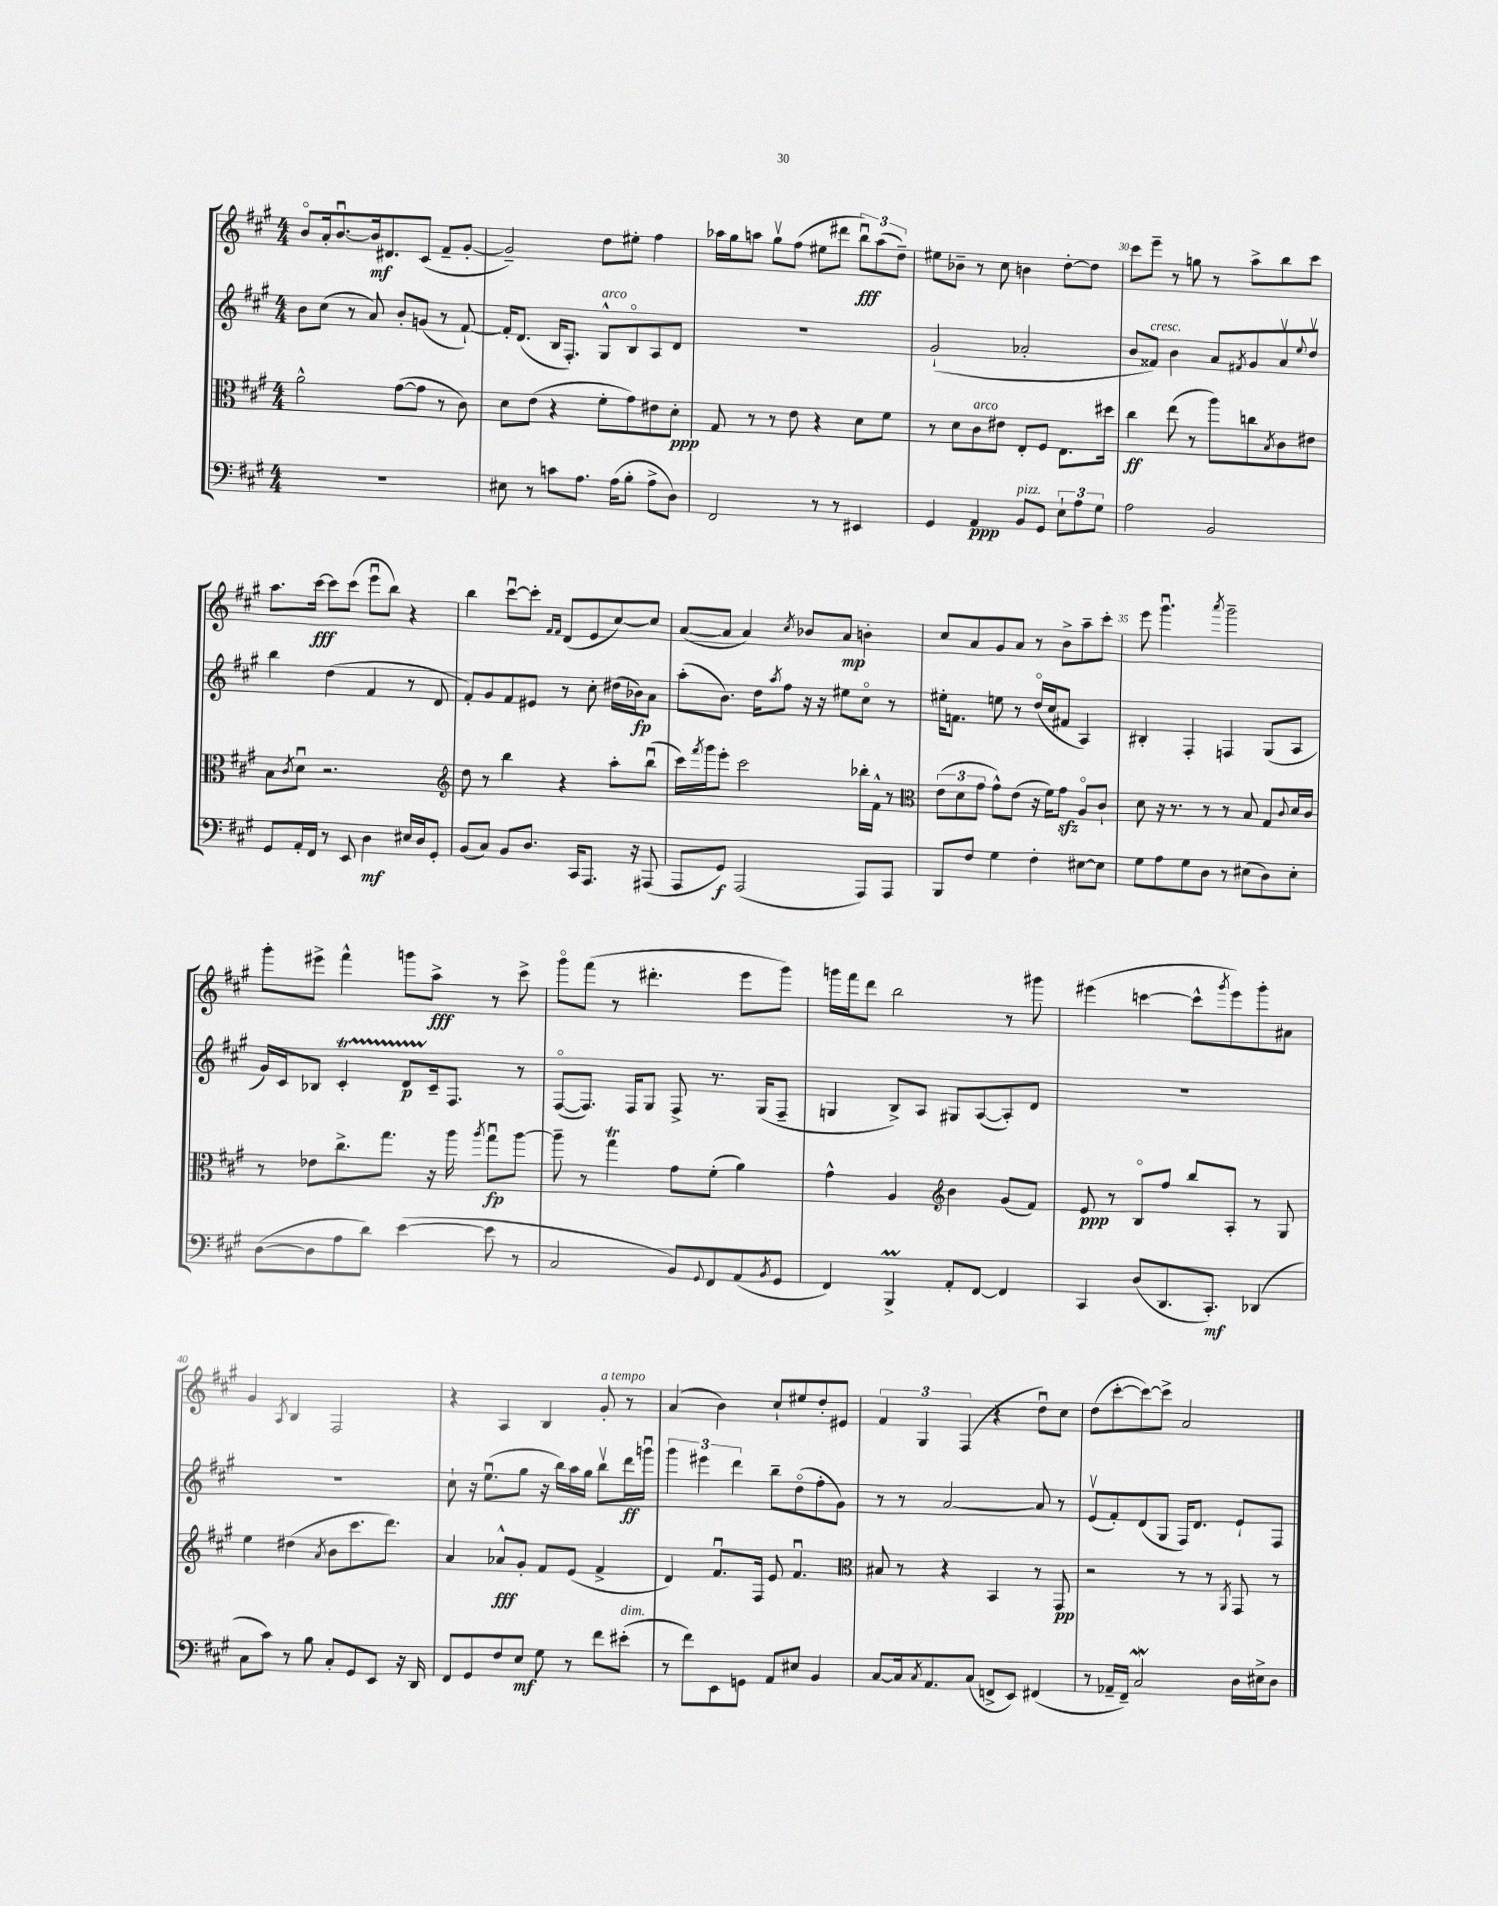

**kern	**kern	**kern	**kern
*staff4	*staff3	*staff2	*staff1
*clefF4	*clefC3	*clefG2	*clefG2
*k[f#c#g#]	*k[f#c#g#]	*k[f#c#g#]	*k[f#c#g#]
*M4/4	*M4/4	*M4/4	*M4/4
1r	2a^^	8b	8bo
.	.	(8cc#	16a'
.	.	.	[8.bu
.	.	8r	.
.	.	8a)	16b]
.	.	.	8.d#
.	([8g#	8b'	.
.	8g#]	(8g	(8c#
.	8r	8r	8f#~
.	8c#)	[8f#`)	[8g#'
=	=	=	=
8E#	8d	16f#']	2g#~])
.	.	(8.d	.
8r	(8e	.	.
8c	4r	16B	.
.	.	8.F#')	.
8.A	.	.	.
.	8f#'	8G#^^	8dd
(16A	.	.	.
8B'	8g#)	8Bo	8ee#'
8A^	8e#	8A	4ff#
8D)	8d'	8d	.
=	=	=	=
2FF#	8G#	1r	16aa-
.	.	.	16gg#
.	8r	.	8aa
.	8r	.	8gg#v
.	8e	.	(8ff#
8r	4r	.	8ee#
8r	.	.	8ddd#
4EE#	8d	.	12bbu)
.	.	.	(12aa
.	8f#	.	.
.	.	.	12dd~)
=	=	=	=
4GG#	8r	(2g#`	8ee#
.	8d	.	8b-~
4AA	8c#	.	8r
.	8e#	.	8cc#
8BB	8E'	2a-'	4b
8GG#	8F#	.	.
12E`	8.E	.	[8dd'
12A	.	.	.
.	.	.	8dd]
12G#	.	.	.
.	16dd#	.	.
=	=	=	=
2A	4cc#	8b	8ccc#
.	.	8f##)	8eee~
.	(8ee	4b	8r
.	8r	.	8gg
2BB	8aa)	8a	8r
.	.	8qf#	.
.	8cc	8g#	8aa^
.	8qB	.	.
.	8c#	8av	8bb
.	.	8qqee	.
.	8e#	8ddv	8ccc#
=	=	=	=
8GG#	8B	4bb	8.aa
.	8qc#	.	.
16AA'	8du	.	.
16FF#	.	.	[16ccc#
8r	2.r	(4dd	8ccc#]
8EE	.	.	(8ccc#
4D	.	4f#	8eeeu
.	.	.	8bb)
16E#	.	8r	4r
16D	.	.	.
8GG#'	.	8d	.
=	=	=	=
*	*clefG2	*	*
(8BB	8dd	8f#')	4bb
8C#)	8r	8g#	.
8BB	4bb	8f#	[8ccc#u
8.D	.	8e#	8ccc#']
.	.	.	16qqf#
.	.	.	16qqf#
.	4r	8r	(8d
16CC#	.	.	.
8.AAA	.	8cc#'	8e
.	8aa'	(16dd#	[8cc#)
16r	.	16b-)	.
(8AAA#	(8bbu	8a	8cc#]
=	=	=	=
8AAA	16ccc#)	(8aa'	([8a
.	8qfff#	.	.
.	16ggg#	.	.
8GG#)	8eee'	8.b)	8a]
(2AAA	2ccc#	.	4a)
.	.	16dd	.
.	.	8qaa	.
.	.	8ff#	.
.	.	.	8qcc#
.	.	16r	8b-
.	.	16r	.
.	.	8ee#	8a
8AAA)	16bb-'	8cc#o	4b'
.	16f#^^	.	.
8AAA	8r	8r	.
=	=	=	=
*	*clefC3	*	*
8BBB	(12e	16ee#'	8cc#
.	.	8.f	.
.	12d	.	.
8F#	.	.	8a
.	12g#	.	.
4G#	8g#^^)	8ee	8g#
.	(8e	8r	8a
4F#'	16r	(16ddo	8r
.	16f#)	16cc#	.
.	8g#	8f#	8b^
[8E#	8Ao	4A)	8aa~
8E#]	8c#`	.	8ccc#'
=	=	=	=
8G#	8d	4B#'	8eee
8A	16r	.	4.ggg#u
.	8.r	.	.
8G#	.	4F#'	.
8D	8r	.	.
.	.	.	8qaaa
8r	8r	4F	2ggg#~
(8E#	8B	.	.
8D)	8G#	(8G#	.
.	8qqc#	.	.
8E#'	16d	8A	.
.	16c#	.	.
=	=	=	=
([8D	8r	16g#)	8ggg#'
.	.	16c#	.
8D]	8e-	8B-	8eee#^
8A	8.cc#^	4c#'	4fff#^^
8d)	.	.	.
.	8.gg#	.	.
([4e	.	8d	8ggg
.	16r	16c#~	8aa^
.	16aa	8.F#	.
.	8qaa	.	.
8e]	8gg#u	.	8r
8r	[8aa	8r	8ccc#^
=	=	=	=
2C#	8aa~]	([8F#o	8ggg#o
.	8r	8.F#])	(8fff#
.	4gg#	.	8r
.	.	16F#	.
.	.	8G#	4.ddd#'
8BB)	8g#	8F#^	.
8qqGG#	.	.	.
8FF#	(8f#'	8.r	.
(8AA	4a)	.	8eee
.	.	(16G#	.
8qBB	.	.	.
8GG#	.	8F#~	8ggg#)
=	=	=	=
4FF#)	4g#^^	4G	16ggg
.	.	.	16fff#
.	.	.	8ddd
4BBB^	4A	8B^)	2bb
.	.	8A	.
*	*clefG2	*	*
8AA'	4b	8G#	.
[8FF#	.	([8A	.
4FF#]	(8g#	8A'])	8r
.	8f#)	8d	8ggg#
=	=	=	=
4CC#	8e	1r	(4eee#
.	8r	.	.
(8D	8Bo	.	[4ccc
8.DD	8ff#	.	.
.	8bb	.	8ccc^^]
8.CC#')	.	.	.
.	.	.	8qggg#
.	8A'	.	8eee#)
(4DD-	8r	.	8ggg#'
.	8G#	.	8a#
=	=	=	=
8C#	4ee	1r	4g#
8c#)	.	.	.
.	.	.	8qA
8r	(4dd#	.	4B
8B	.	.	.
.	8qa	.	.
8C#'	8b	.	2F#
8GG#	8.ccc#	.	.
8EE	.	.	.
.	8.ddd)	.	.
16r	.	.	.
16DD	.	.	.
=	=	=	=
8FF#	4a	8cc#`	4r
8GG#	.	16r	.
.	.	(8.eeu	.
8F#	8a-^^	.	4A
8E	8g#'	8gg#	.
8G#	8f#	16r	4B
.	.	16bb)	.
8r	(8e	16aa	.
.	.	16gg#	.
8f#	4f#^	8bbv	8g#'
(8e#'	.	16ddd	8r
.	.	16gggu	.
=	=	=	=
8r	4d)	6ggg#	(4a
8f#)	.	.	.
.	.	6eee#	.
8EE	8.f#u	.	4b)
.	.	6ddd	.
8GG	.	.	.
.	16F#	.	.
8AA	8e	8bb~	8cc#`
8E#	4.f#u	(8ddo	8ee#
4BB	.	8ff#'	8dd'
.	.	8g#)	8e#
=	=	=	=
*	*clefC3	*	*
[8C#	8B#	8r	6f#
16C#]	8r	8r	.
.	.	.	6G#
8qC#	.	.	.
8.AA	.	.	.
.	4r	[2a	.
.	.	.	(6F#
(8C#	.	.	.
8FF^	4BB	.	4r
8EE)	.	.	.
(4FF#	8r	8a]	8ddu)
.	8GG#	8r	8cc#
=	=	=	=
8r	2r	(8ev	(8dd
16AA-~	.	8f#')	[8ccc#'
16FF#~)	.	.	.
2C#	.	(8d	8ccc#_)
.	.	8G#	8ccc#^]
.	8r	16F#)	2a
.	.	8.d	.
.	8r	.	.
.	8qAA	.	.
16D	8GG#	8e`	.
16E#^	.	.	.
8D	8r	8F#	.
==	==	==	==
*-	*-	*-	*-
